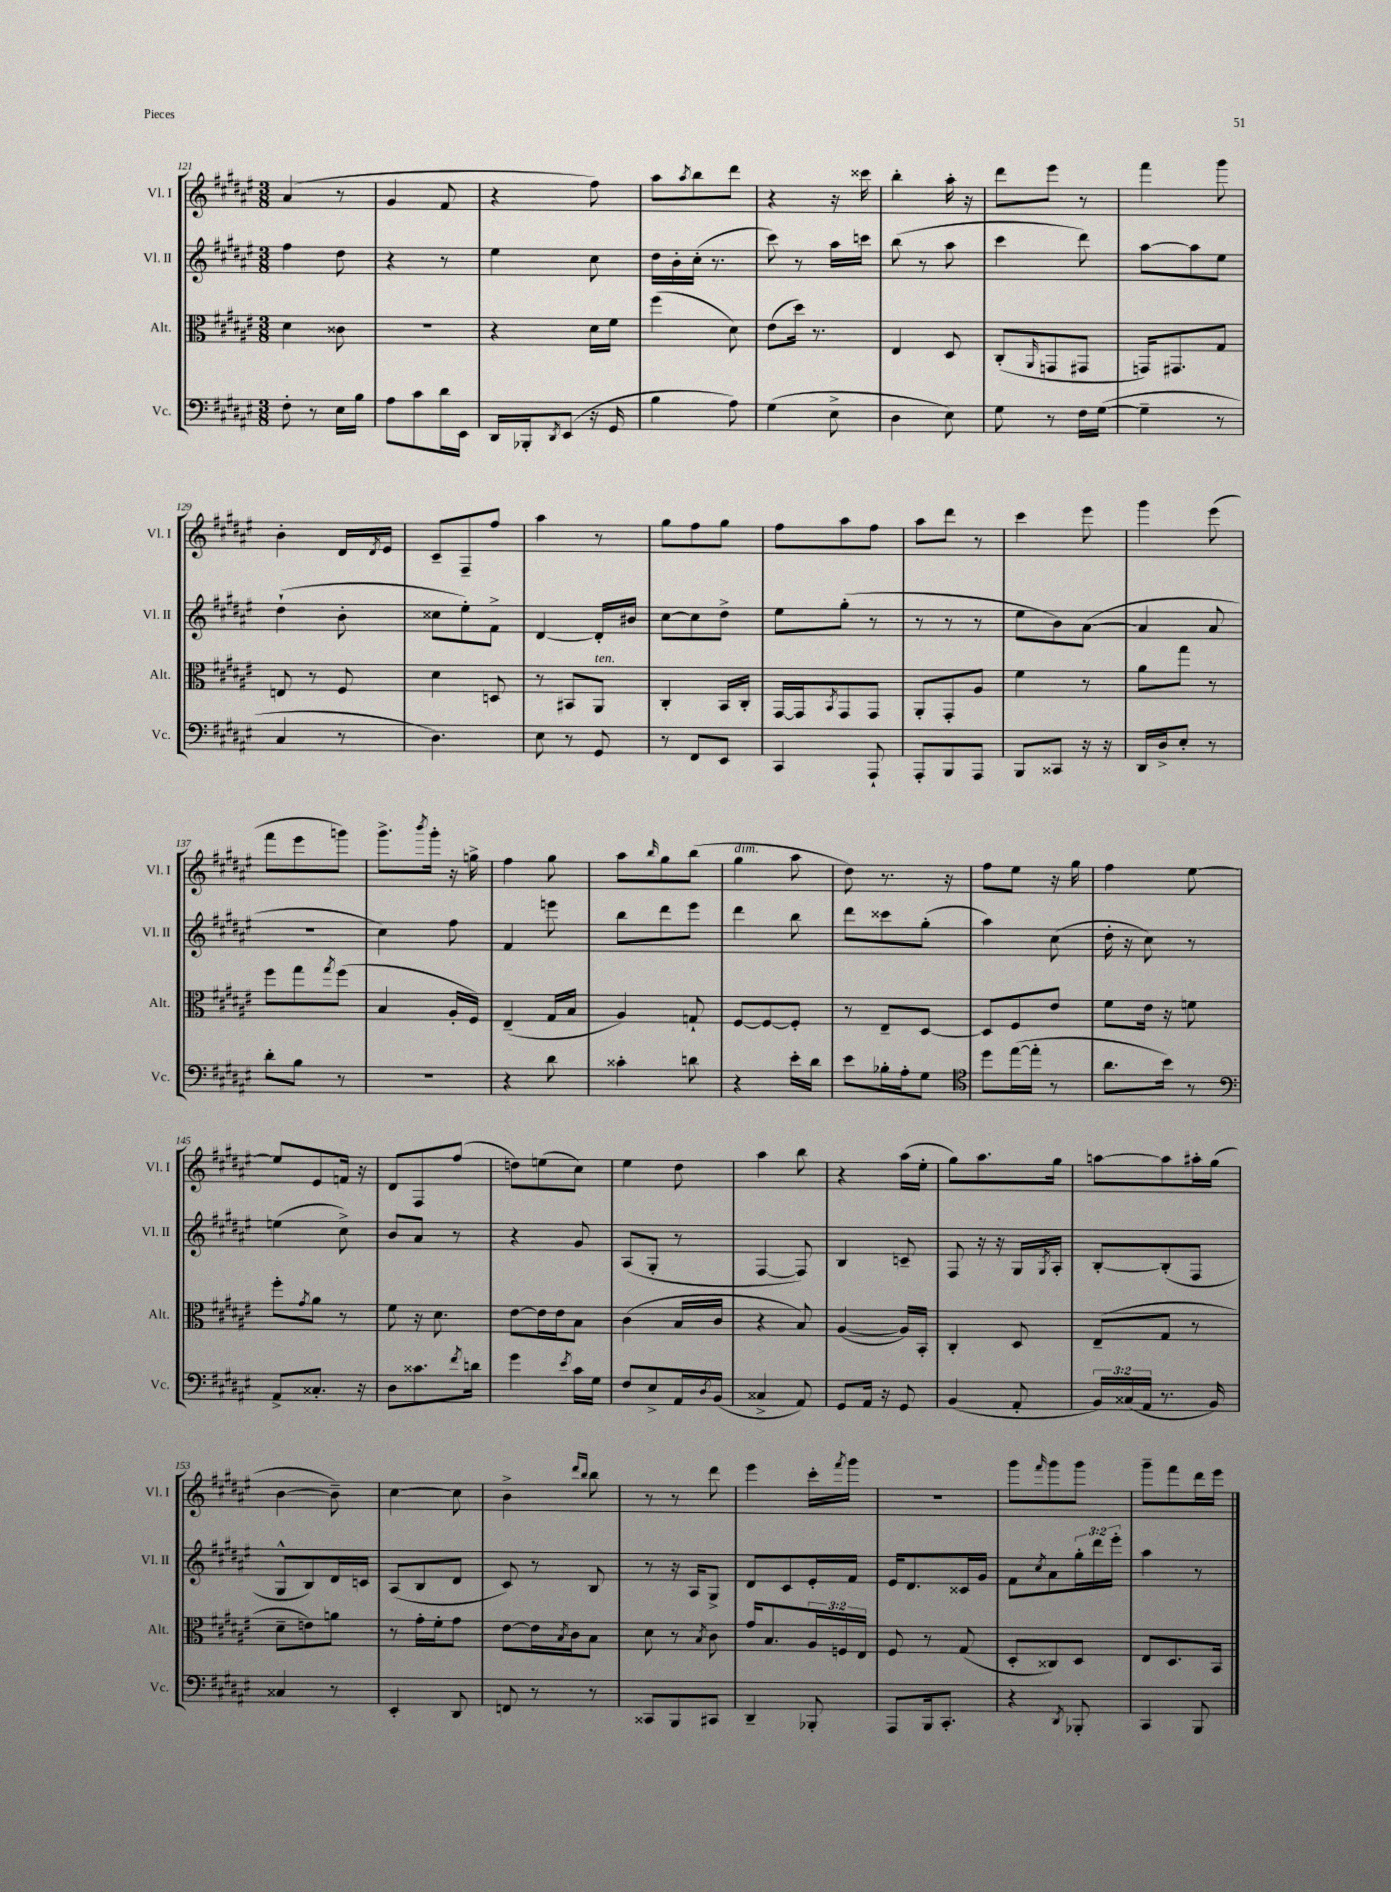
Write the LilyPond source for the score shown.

<<
\new StaffGroup <<
\new Staff = "s0" \with { instrumentName = "Vl. I" shortInstrumentName = "Vl. I" } {
    \clef treble \key fis \major \numericTimeSignature \time 3/8
    ais'4( r8 |
    gis'4 fis'8 |
    r4 fis''8) |
    ais''8 \acciaccatura { ais''8 } b''8 dis'''8 |
    r4 r16 cisis'''16 |
    b''4-. ais''16-. r16 |
    dis'''8 eis'''8 r8 |
    fis'''4 gis'''8 |
    b'4-. dis'16 \acciaccatura { dis'8 } eis'16 |
    cis'8-- fis8-- fis''8 |
    ais''4 r8 |
    gis''8 fis''8 gis''8 |
    fis''8 ais''8 fis''8 |
    ais''8 dis'''8 r8 |
    cis'''4 eis'''8 |
    gis'''4 eis'''8( |
    fis'''8 eis'''8 g'''8) |
    gis'''8.-> \acciaccatura { b'''8 } gis'''16-. r16 g''16-> |
    fis''4 gis''8 |
    ais''8 \grace { b''16 } gis''8 b''8( |
    gis''4^\markup { \italic "dim." } ais''8 |
    dis''8) r8. r16 |
    fis''8 eis''8 r16 gis''16 |
    fis''4 eis''8~ |
    eis''8 eis'8 f'16 r16 |
    dis'8 fis8 fis''8( |
    d''8) e''8( cis''8) |
    eis''4 dis''8 |
    ais''4 b''8 |
    r4 ais''16( eis''16-. |
    gis''8) ais''8. gis''16 |
    a''8~ a''8 ais''16-. gis''16( |
    b'4~ b'8--) |
    cis''4~ cis''8 |
    b'4-> \grace { dis'''16 b''16 } b''8 |
    r8 r8 dis'''8 |
    eis'''4 cis'''16-. \acciaccatura { fis'''8 } gis'''16 |
    R4. |
    gis'''8 \grace { fis'''16 } gis'''8 gis'''8 |
    gis'''8-- fis'''8 dis'''16 eis'''16 \bar "|." |
}
\new Staff = "s1" \with { instrumentName = "Vl. II" shortInstrumentName = "Vl. II" } {
    \clef treble \key fis \major \numericTimeSignature \time 3/8 \override Staff.TupletNumber.text = #tuplet-number::calc-fraction-text
    fis''4 dis''8 |
    r4 r8 |
    eis''4 cis''8 |
    dis''16 b'16-. cis''16-.( r8. |
    cis'''8) r8 ais''16 c'''16 |
    b''8( r8 ais''8 |
    cis'''4 dis'''8) |
    ais''8~ ais''8 eis''8 |
    dis''4-!( b'8-. |
    cisis''8 eis''8-.) fis'8-> |
    dis'4~ dis'16-. bis'16 |
    cis''8~ cis''8 dis''8-> |
    eis''8 gis''8-.( r8 |
    r8 r8 r8 |
    eis''8 b'8) ais'8~( |
    ais'4 ais'8 |
    R4. |
    cis''4) fis''8 |
    fis'4 e'''8 |
    b''8 dis'''8 eis'''8 |
    dis'''4 b''8 |
    dis'''8 cisis'''8 gis''8-.( |
    ais''4) cis''8( |
    dis''16-. r16 cis''8) r8 |
    e''4( cis''8->) |
    b'8 ais'8 r8 |
    r4 gis'8 |
    ais8( gis8-. r8 |
    fis4~ fis8) |
    b4 c'8-- |
    fis8 r16 r16 gis16 \acciaccatura { gis8 } ais16-. |
    b8~-. b8-.( fis8 |
    gis8-^ b8) dis'16 c'16 |
    ais8( b8 dis'8 |
    cis'8) r8 b8 |
    r8 r16 ais16 gis8-> |
    dis'8 cis'8 eis'16-. fis'16 |
    eis'16 dis'8. cisis'16 gis'16 |
    fis'8 \acciaccatura { cis''8 } ais'8 \tuplet 3/2 { gis''16-. dis'''16 eis'''16-. } |
    ais''4 r8 \bar "|." |
}
\new Staff = "s2" \with { instrumentName = "Alt." shortInstrumentName = "Alt." } {
    \clef alto \key fis \major \numericTimeSignature \time 3/8 \override Staff.TupletNumber.text = #tuplet-number::calc-fraction-text
    dis'4 cisis'8 |
    R4. |
    r4 dis'16 fis'16 |
    fis''4( dis'8) |
    eis'8( dis''16) r8. |
    eis4 dis8 |
    cis8-.( \grace { ais,16 } g,8 gis,8 |
    g,16) gis,8. gis8 |
    e8 r8 fis8 |
    dis'4 d8 |
    r8 bis,8 ais,8^\markup { \italic "ten." } |
    cis4-. b,16 cis16-. |
    gis,16~ gis,16 \acciaccatura { b,8 } gis,8 gis,8 |
    ais,8-. gis,8-. ais8 |
    fis'4 r8 |
    ais'8 gis''8 r8 |
    fis''8 gis''8 \acciaccatura { gis''8 } fis''8( |
    b4 ais16-. fis16) |
    eis4--( gis16 b16 |
    ais4) g8-! |
    fis8~ fis8~ fis8-. |
    r8 eis8-- dis8~ |
    dis8 fis8 eis'8 |
    fis'8 eis'16 r16 f'8 |
    fis''8-. \acciaccatura { gis'8 } ais'8 r8 |
    fis'8 r16 dis'8. |
    eis'8~ eis'16 eis'16 b8 |
    cis'4( b16 cis'16 |
    r4 b8) |
    ais4~( ais16) b,16-. |
    cis4-. dis8 |
    eis8--( gis8 r8 |
    dis'8-- e'8) a'8 |
    r8 gis'16-. fis'16-. gis'8 |
    eis'8~ eis'16 \acciaccatura { b8 } cis'16 b8 |
    dis'8 r8 \acciaccatura { b8 } cis'8 |
    gis'16 b8. \tuplet 3/2 { ais16 f16 eis16 } |
    fis8 r8 gis8( |
    dis8-. cisis8) dis8 |
    eis8 dis8. b,16 \bar "|." |
}
\new Staff = "s3" \with { instrumentName = "Vc." shortInstrumentName = "Vc." } {
    \clef bass \key fis \major \numericTimeSignature \time 3/8 \override Staff.TupletNumber.text = #tuplet-number::calc-fraction-text
    fis8-. r8 eis16 b16 |
    ais8 cis'8 dis'16 eis,16 |
    dis,16 bes,,16-. \acciaccatura { dis,8 } eis,8( r16 gis,16 |
    b4 ais8) |
    gis4( eis8-> |
    dis4 eis8) |
    gis8 r8 fis16 gis16~( |
    gis4-- r8 |
    cis4 r8 |
    dis4.) |
    eis8 r8 gis,8 |
    r8 fis,8 eis,8 |
    cis,4 ais,,8-! |
    ais,,8-. b,,8 ais,,8 |
    b,,8 cisis,8 r16 r16 |
    dis,16 dis16-> eis8-. r8 |
    dis'8-. b8 r8 |
    R4. |
    r4 dis'8 |
    cisis'4-. d'8 |
    r4 eis'16-. dis'16 |
    eis'8 bes16-. ais16-. gis8 |
    \clef tenor dis''8 eis''16~( eis''16-. r8 |
    ais'8. b'16) r8 |
    \clef bass ais,8-> cisis8.-. r16 |
    dis8 cisis'8. \acciaccatura { fis'8 } d'16 |
    gis'4 \acciaccatura { eis'8 } cis'16 gis16 |
    fis8 eis8-> ais,16 \acciaccatura { dis8 } b,16( |
    cisis4-> ais,8) |
    gis,8 ais,16 r16 gis,8 |
    b,4( ais,8-. |
    \tuplet 3/2 { b,16) cisis16( ais,16 } r8. b,16) |
    cisis4 r8 |
    eis,4-. dis,8 |
    f,8 r8 r8 |
    cisis,8 b,,8 cis,8 |
    dis,4-- bes,,8-. |
    ais,,8 b,,16 cis,8.-. |
    r4 \acciaccatura { dis,8 } bes,,8-. |
    cis,4 b,,8 \bar "|." |
}
>>
>>
\layout { \context { \Score currentBarNumber = #121 } }
